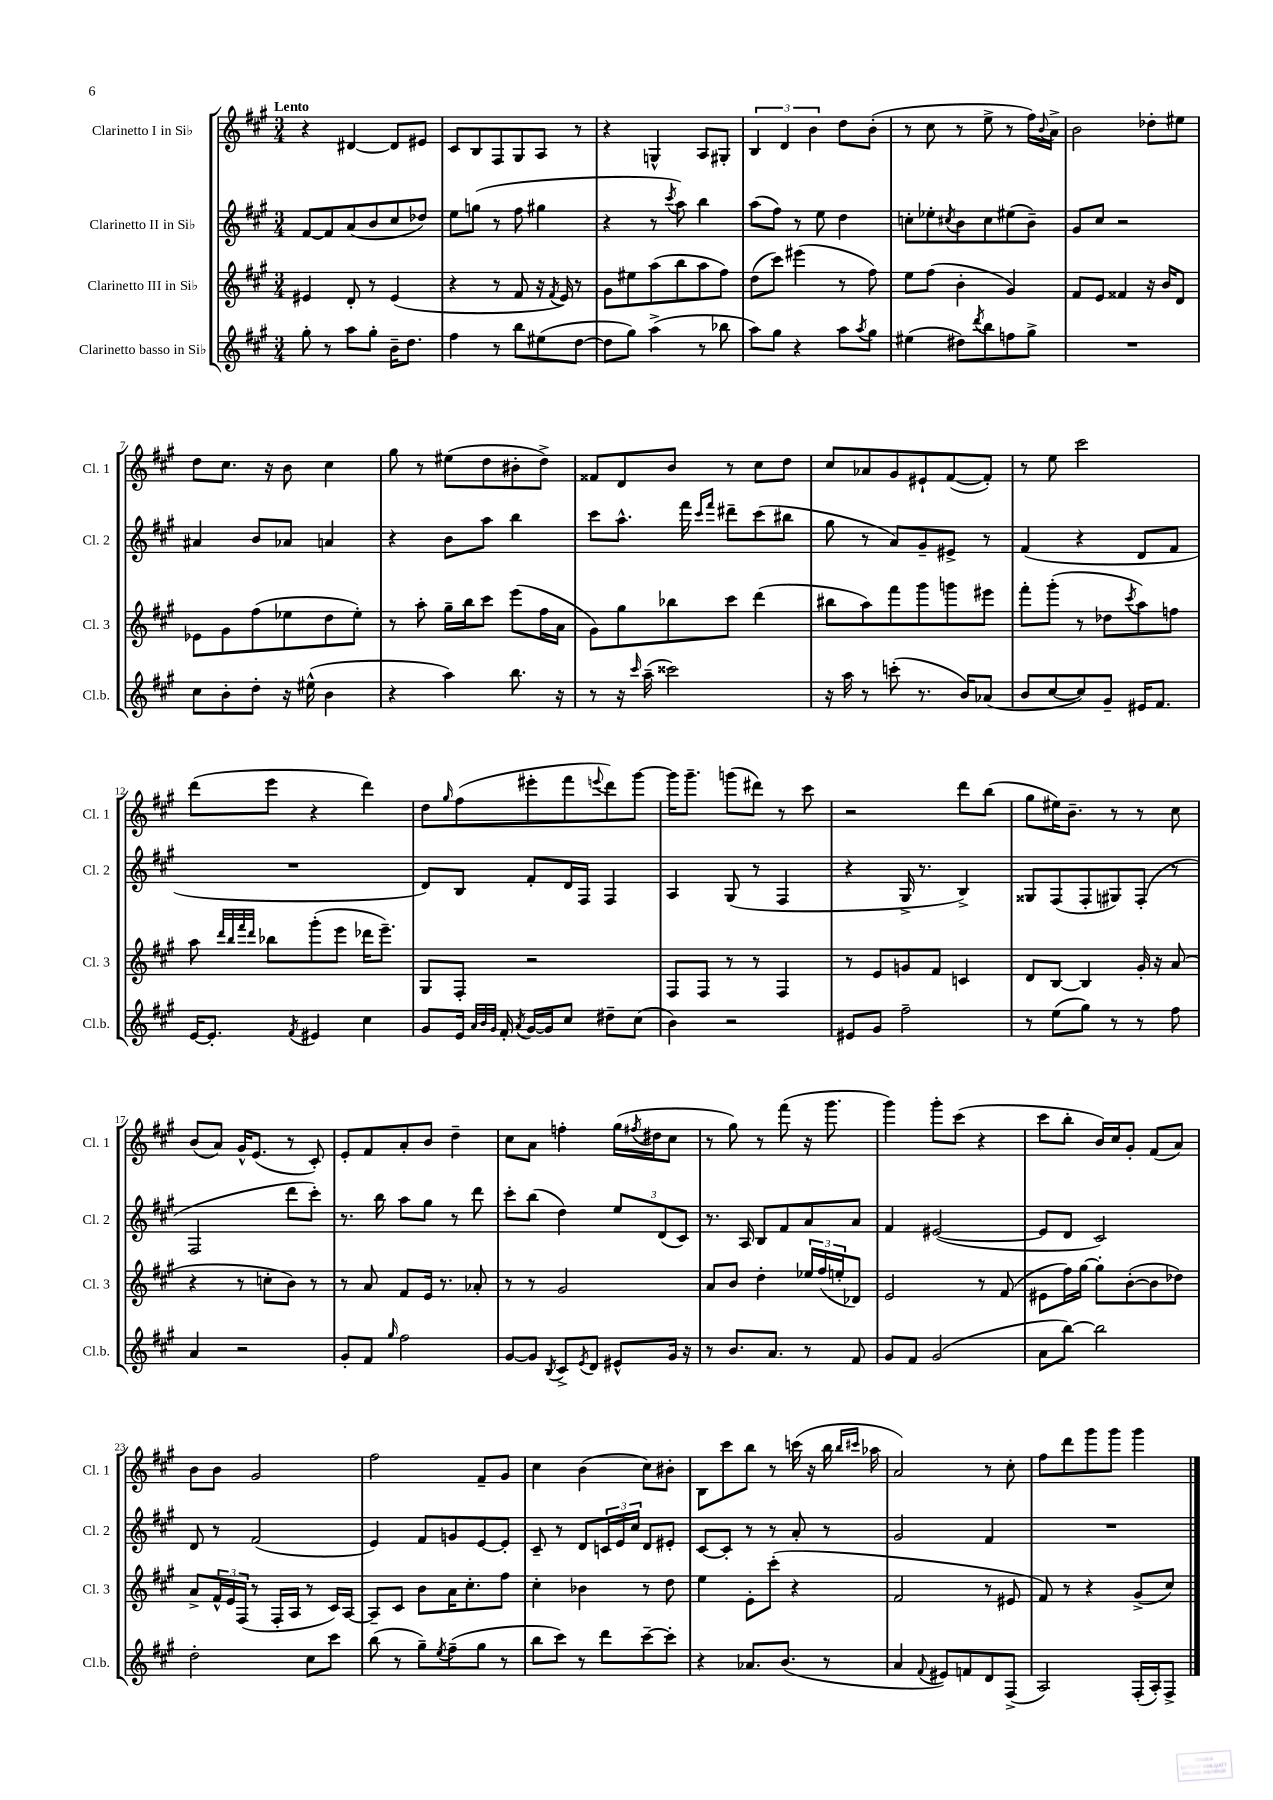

**kern	**kern	**kern	**kern
*staff4	*staff3	*staff2	*staff1
*clefG2	*clefG2	*clefG2	*clefG2
*k[f#c#g#]	*k[f#c#g#]	*k[f#c#g#]	*k[f#c#g#]
*M3/4	*M3/4	*M3/4	*M3/4
8gg#'	4e#	[8f#	4r
8r	.	8f#]	.
8aa	8d'	(8a	[4d#
8gg#'	8r	8b	.
16b~	(4e#	8cc#	8d#]
8.dd	.	.	.
.	.	8dd-)	8e#
=	=	=	=
4ff#	4r	8ee	8c#
.	.	(8gg	8B
8r	8r	8r	8F#
8bb	8f#	8ff#	8G#
(8ee#	16r	4gg#	8A
.	8qf#	.	.
.	16e)	.	.
[8dd	8r	.	8r
=	=	=	=
8dd]	8g#	4r	4r
8gg#)	8ee#	.	.
(4aa^	(8aa	8r	4G^^
.	.	8qccc#	.
.	8bb	8aa)	.
8r	8aa	4bb	8A
8bb-	8ff#)	.	8G#'
=	=	=	=
8aa)	(8dd	(8aa	6B
8gg#	8ccc#)	8ff#)	.
.	.	.	6d
4r	(4eee#	8r	.
.	.	.	6b
.	.	8ee	.
8aa	8r	4dd	8dd
8qaa	.	.	.
8gg#	8ff#)	.	(8b'
=	=	=	=
(4ee#	8ee	8cc'	8r
.	(8ff#	8ee-'	8cc#
.	.	8qcc#	.
8dd#)	4b'	8b	8r
8qddd	.	.	.
8bb	.	8cc#	8ee^
8ff	4g#)	(8ee#	8r
8gg#^	.	8b~)	16ff#)
.	.	.	8qqb
.	.	.	16a^
=	=	=	=
2.r	8f#	8g#	2b
.	8e	8cc#	.
.	4f##	2r	.
.	16r	.	8dd-'
.	16b	.	.
.	8d	.	8ee#
=	=	=	=
8cc#	8e-	4a#	8dd
8b'	8g#	.	8.cc#
8dd'	(8ff#	8b	.
.	.	.	16r
16r	8ee-	8a-	8b
(16ee#^^	.	.	.
4b	8dd	4a	4cc#
.	8ee-')	.	.
=	=	=	=
4r	8r	4r	8gg#
.	8aa'	.	8r
4aa)	16gg#~	8b	(8ee#
.	16bb	.	.
.	8ccc#	8aa	8dd
8.bb	(8eee	4bb	8b#'
.	16ff#	.	8dd^)
16r	16a	.	.
=	=	=	=
8r	8g#)	8ccc#	8f##
16r	8gg#	8.aa^^	8d
16qqccc#	.	.	.
(16aa~	.	.	.
2ccc##)	8bb-	.	8b
.	.	16fff#	.
.	.	16qqccc#	.
.	.	16qqfff#	.
.	8ccc#	8ddd#~	8r
.	(4ddd	(8ccc#	8cc#
.	.	8bb#	8dd
=	=	=	=
16r	8bb#	8gg#	8cc#
16aa	.	.	.
8r	8aa)	8r	8a-
(8ccc'	8fff#	8a)	8g#
8.r	8ggg#	8g#~	8e#`
.	8ggg	8e#^	([8f#
16b)	.	.	.
(8a-	8eee#	8r	8f#'])
=	=	=	=
8b	8fff#'	(4f#	8r
[8cc#	(8ggg#'	.	8ee
8cc#])	8r	4r	2ccc#
8g#~	8dd-	.	.
.	8qccc#	.	.
16e#	8aa)	8d	.
8.f#	.	.	.
.	8ff	8f#	.
=	=	=	=
[16e	8aa	2.r	(8ddd
8.e']	.	.	.
.	32qqddd	.	.
.	32qqbb	.	.
.	32qqfff#	.	.
.	32qqddd	.	.
.	8bb-	.	8eee
8qf#	.	.	.
4e#	(8ggg#'	.	4r
.	8eee	.	.
4cc#	16ddd-	.	4ddd)
.	8.eee~)	.	.
=	=	=	=
8g#	8G#	8d)	8dd
.	.	.	16qqgg#
16e	8F#'	8B	(8ff#
32qqa	.	.	.
32qqb	.	.	.
32qqg#	.	.	.
16f#'	.	.	.
8qa	.	.	.
[16g#	2r	8f#'	8eee#'
16g#]	.	.	.
8cc#	.	16d	8fff#
.	.	16F#	.
.	.	.	8qqeee
8dd#~	.	4F#	8ddd)
(8cc#	.	.	[8ggg#
=	=	=	=
4b)	8F#	4A	16ggg#]
.	.	.	8.ggg#~
.	8F#	.	.
2r	8r	(8G#	(8ggg
.	8r	8r	8ddd#)
.	4F#	4F#	8r
.	.	.	8ccc#
=	=	=	=
8e#	8r	4r	2r
8g#	8e	.	.
2ff#~	8g	16G#^	.
.	.	8.r	.
.	8f#	.	.
.	4c	4B^)	8ddd
.	.	.	(8bb
=	=	=	=
8r	8d	8G##	8gg#
(8ee	[8B	(8F#	16ee#)
.	.	.	8.b~
8gg#)	4B]	8F#'	.
8r	.	8G#)	8r
8r	16g#'	(8F#'	8r
.	16r	.	.
8ff#	(8a	8r	8cc#
=	=	=	=
4a	4r	2F#	(8b
.	.	.	8a)
2r	8r	.	16g#^^
.	.	.	(8.e
.	8cc'	.	.
.	8b)	8ddd	8r
.	8r	8ccc#')	8c#')
=	=	=	=
8g#'	8r	8.r	8e'
8f#	8a	.	8f#
.	.	16bb	.
16qqgg#	.	.	.
2ff#	8f#	8aa	8a'
.	16e	8gg#	8b
.	8.r	.	.
.	.	8r	4dd~
.	8a-'	8ddd	.
=	=	=	=
[8g#	8r	8ccc#'	8cc#
8g#]	8r	(8bb	8a
8qB	.	.	.
8c#^	2g#	4dd)	4ff'
8qe	.	.	.
8d	.	.	.
8e#^^	.	12ee	(16gg#
.	.	.	8qff#
.	.	.	16dd#
.	.	(12d	.
16g#	.	.	8cc#
.	.	12c#)	.
16r	.	.	.
=	=	=	=
8r	8a	8.r	8r
8.b	8b	.	8gg#)
.	.	16A	.
.	4dd'	8B	8r
8.a	.	.	.
.	.	8f#	(8fff#
8r	24ee-	8a	16r
.	(24ff#	.	.
.	.	.	8.ggg#
.	24ee'	.	.
8f#	8d-)	8a	.
=	=	=	=
8g#	2e	4f#	4ggg#)
8f#	.	.	.
(2g#	.	([2e#	8ggg#'
.	.	.	(8ccc#
.	8r	.	4r
.	(8f#	.	.
=	=	=	=
8a	8e#	8e#]	8ccc#
[8bb)	16ff#)	8d	8bb'
.	[16gg#	.	.
2bb]	8gg#']	2c#)	16b)
.	.	.	16cc#
.	([8b'	.	8g#'
.	8b]	.	(8f#
.	8dd-)	.	8a)
=	=	=	=
2dd'	8a^	8d	8b
.	24f#^^	8r	8b
.	24e	.	.
.	(24F#	.	.
.	8r	(2f#	2g#
.	16F#'	.	.
.	16A	.	.
8cc#	8r	.	.
8ccc#	16c#)	.	.
.	[16A	.	.
=	=	=	=
(8bb	8A~]	4e)	2ff#
8r	8c#	.	.
8gg#~)	8b	8f#	.
8qee	.	.	.
(8ff#~	16a	8g	.
.	8.cc#'	.	.
8gg#	.	[8e	8f#~
8r	8ff#	8e']	8g#
=	=	=	=
8bb	4cc#'	8c#~	4cc#
8ccc#)	.	8r	.
8r	4b-	8d	(4b
8ddd	.	24c	.
.	.	24e	.
.	.	24cc#	.
[8ccc#~	8r	8d	8cc#)
8ccc#']	8dd	8e#'	8b#'
=	=	=	=
4r	4ee	[8c#	8B
.	.	8c#']	8ccc#
8.a-	8e'	8r	8bb
.	(8ccc#'	8r	8r
(8.b	.	.	.
.	4r	8a'	(16ccc
.	.	.	16r
8r	.	8r	16bb
.	.	.	16qqbb
.	.	.	16qqccc#
.	.	.	16aa-
=	=	=	=
4a	2f#	2g#	2a)
8qqf#	.	.	.
8e#)	.	.	.
8f	.	.	.
8d	8r	4f#	8r
(8F#^	8e#	.	8cc#'
=	=	=	=
2A)	8f#)	2.r	8ff#
.	8r	.	8ddd
.	4r	.	8ggg#
.	.	.	8ggg#
(16F#'	(8g#^	.	4ggg#
16A')	.	.	.
8F#^	8cc#)	.	.
==	==	==	==
*-	*-	*-	*-
